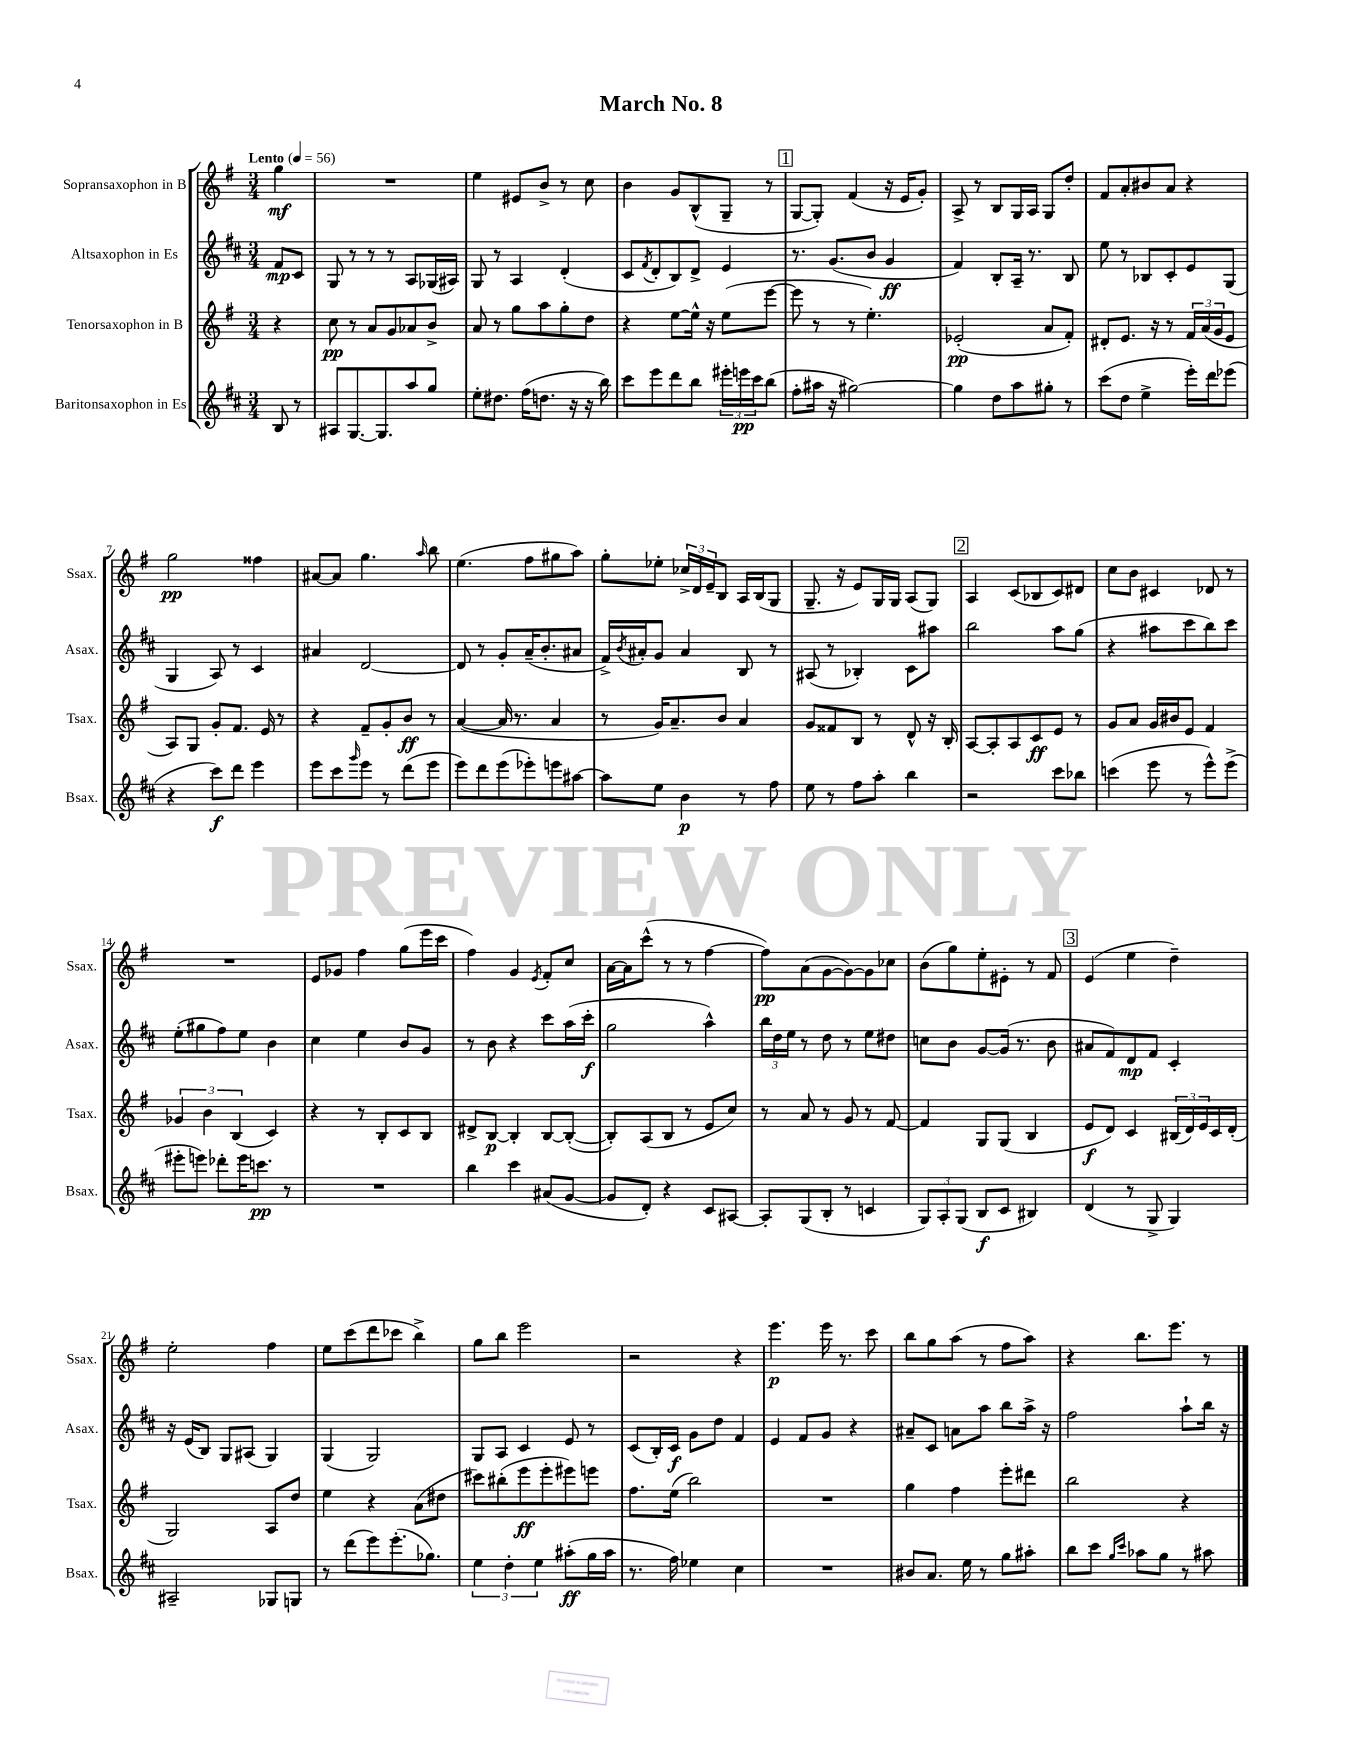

**kern	**kern	**kern	**kern
*staff4	*staff3	*staff2	*staff1
*clefG2	*clefG2	*clefG2	*clefG2
*k[f#c#]	*k[f#]	*k[f#c#]	*k[f#]
*M3/4	*M3/4	*M3/4	*M3/4
*MM56	*MM56	*MM56	*MM56
8B	4r	8f#	4gg
8r	.	8c#	.
=	=	=	=
8A#	8cc	8G	2.r
[8.G	8r	8r	.
.	8a	8r	.
8.G]	.	.	.
.	8g	8r	.
8aa	8a-	8A	.
8gg	8b^	(16G-	.
.	.	16A#)	.
=	=	=	=
8ee'	8a	8G	4ee
8.dd#	8r	8r	.
.	8gg	4A	8e#
(16ff#	.	.	.
8.dd	8aa	.	8b^
.	8gg'	(4d'	8r
16r	.	.	.
16r	8dd	.	8cc
16bb)	.	.	.
=	=	=	=
8ccc#	4r	8c#	4b
.	.	8qf#	.
8eee	.	8d'	.
8ddd	[8ee	8B)	8g
8bb	16ee^^]	8d^	(8B^^
.	16r	.	.
24eee#'	(8ee	4e	8G~
24eee	.	.	.
24ccc#	.	.	.
(8bb	[8eee	.	8r
=	=	=	=
8ff#'	8eee]	8.r	[8G
16aa#	8r	.	8G'])
16r	.	(8.g	.
[2gg#)	8r	.	(4f#
.	4.ee')	8b	.
.	.	4g	16r
.	.	.	16e
.	.	.	8g')
=	=	=	=
4gg#]	(2e-'	4f#)	8A^
.	.	.	8r
8dd	.	8B'	8B
8aa	.	16A~	16G
.	.	8.r	16A
8gg#'	8a	.	8G
8r	8f#')	8B	8dd'
=	=	=	=
(8ccc#	8d#'	8ee	8f#
8dd	8.e	8r	8a'
4ee^	.	8B-	8b#
.	16r	.	.
.	8r	8c#'	8a
16eee')	24f#	8e	4r
.	(24a	.	.
16ddd	.	.	.
.	24g	.	.
(8eee-	8e	(8G	.
=	=	=	=
4r	8A)	4G	2gg
.	8G	.	.
8ccc#)	8g'	8A)	.
8ddd	8.f#	8r	.
4eee	.	4c#	4ff##
.	16e	.	.
.	8r	.	.
=	=	=	=
8eee	4r	4a#	[8a#
8ccc#	.	.	8a#]
16qqggg	.	.	.
8eee	8f#~	[2d	4.gg
8r	8g'	.	.
(8ddd	8b	.	.
.	.	.	16qqaa
8eee	8r	.	8bb
=	=	=	=
8eee)	([4a	8d]	(4.ee
8ddd	.	8r	.
(8eee	16a]	8g'	.
.	8.r	.	.
8eee-')	.	(16a~	8ff#
.	.	8.b'	.
8eee	4a	.	8gg#
[8aa#	.	8a#	8aa)
=	=	=	=
8aa#]	8r	16f#^)	8gg'
.	.	8qb	.
.	.	16a#'	.
8ee	16g)	8g	8ee-'
.	8.a~	.	.
4b	.	4a#	24cc-^
.	.	.	24d
.	.	.	24e~
.	8b	.	8B
8r	4a	8B	16A
.	.	.	(16B
8ff#	.	8r	8G
=	=	=	=
8ee	8g	(8A#	8.G~
8r	8f##	8r	.
.	.	.	16r
8ff#	8B	4B-')	8e)
8aa'	8r	.	16G
.	.	.	16G
4bb	8d^^	8c#	(8A
.	16r	8aa#	8G)
.	16B'	.	.
=	=	=	=
2r	[8A	2bb	4A
.	8A']	.	.
.	8A	.	(8c
.	8c	.	8B-
8ccc#	8e	8aa	8c)
8bb-	8r	(8gg	8d#
=	=	=	=
(4ccc	8g	4r	8cc
.	8a	.	8b
8eee	16g	8aa#	4c#
.	16b#	.	.
8r	8e	8ccc#	.
8eee^^)	4f#	8bb)	8d-
(8eee^	.	8ccc#	8r
=	=	=	=
8eee#'	6g-	(8ee'	2.r
8eee)	.	8gg#	.
.	6b	.	.
8ddd-'	.	8ff#)	.
.	(6B	.	.
16eee	.	8ee	.
8.ccc	.	.	.
.	4c)	4b	.
8r	.	.	.
=	=	=	=
2.r	4r	4cc#	8e
.	.	.	8g-
.	8r	4ee	4ff#
.	8B'	.	.
.	8c	8b	(8gg
.	8B	8g	16eee
.	.	.	16ccc
=	=	=	=
4bb	8d#^	8r	4ff#)
.	[8B	8b	.
4ccc#	4B']	4r	4g
.	.	.	8qe
(8a#	[8B	8ccc#	8f#'
[8g	(8B'_	(16aa	8cc
.	.	16ccc#'	.
=	=	=	=
8g]	8B'])	2gg	[16a
.	.	.	16a]
8d')	(8A	.	(8ccc^^
4r	8B	.	8r
.	8r	.	8r
8c#	8e	4aa^^)	[4ff#
[8A#	8cc)	.	.
=	=	=	=
8A#']	8r	24bb	8ff#])
.	.	24dd	.
.	.	24ee	.
(8G	8a	8r	(8a
8B'	8r	8dd	[8g
8r	8g	8r	8g_)
4c	8r	8ee	8g]
.	[8f#	8dd#	8cc-
=	=	=	=
12G)	4f#]	8cc	(8b
12A'	.	.	.
.	.	8b	8gg)
(12G	.	.	.
8B	8G	[8g	8ee'
8c#	(8G	(16g]	8e#'
.	.	8.r	.
4B#)	4B	.	8r
.	.	8b	8f#
=	=	=	=
(4d	8e	8a#	(4e
.	8d)	8f#)	.
8r	4c	8d	4ee
8G^	.	8f#	.
4G)	(24B#	4c#'	4dd~)
.	24d)	.	.
.	24e	.	.
.	16c	.	.
.	(16d'	.	.
=	=	=	=
2A#~	2G)	16r	2ee'
.	.	(16e	.
.	.	8B)	.
.	.	8G	.
.	.	(8A#	.
8G-	8A	4G)	4ff#
8G	8dd	.	.
=	=	=	=
8r	4ee	(4G	8ee
(8ddd	.	.	(8ccc
8eee)	4r	2G)	8ddd
(8.eee'	.	.	8ccc-
.	(8a	.	4bb^)
8.gg-)	.	.	.
.	8dd#	.	.
=	=	=	=
6ee	8ccc#)	8G	8gg
.	(8bb#'	8A	8bb
6dd'	.	.	.
.	8eee	4c#	2eee
6ee	.	.	.
.	8eee'	.	.
(8aa#'	8eee#)	8e	.
16gg	8eee	8r	.
16aa#	.	.	.
=	=	=	=
8.r	8.ff#	(8c#	2r
.	.	16B')	.
16ff#)	(16ee	16c#	.
4ee-	2bb)	8g	.
.	.	8dd	.
4cc#	.	4f#	4r
=	=	=	=
2.r	2.r	4e	4.eee
.	.	8f#	.
.	.	8g	16eee
.	.	.	8.r
.	.	4r	.
.	.	.	8ccc
=	=	=	=
8b#	4gg	8a#~	8bb
8.a	.	8c#	8gg
.	4ff#	8a	(8aa
16ee	.	.	.
8r	.	8aa	8r
8gg	8eee'	8bb	8ff#
8aa#'	8ddd#	16aa^	8aa)
.	.	16r	.
=	=	=	=
8bb	2bb	2ff#	4r
8ccc#	.	.	.
16qqgg	.	.	.
16qqccc#	.	.	.
8aa-	.	.	8.bb
8gg	.	.	.
.	.	.	8.eee
8r	4r	8aa`	.
8aa#	.	16bb	8r
.	.	16r	.
==	==	==	==
*-	*-	*-	*-
